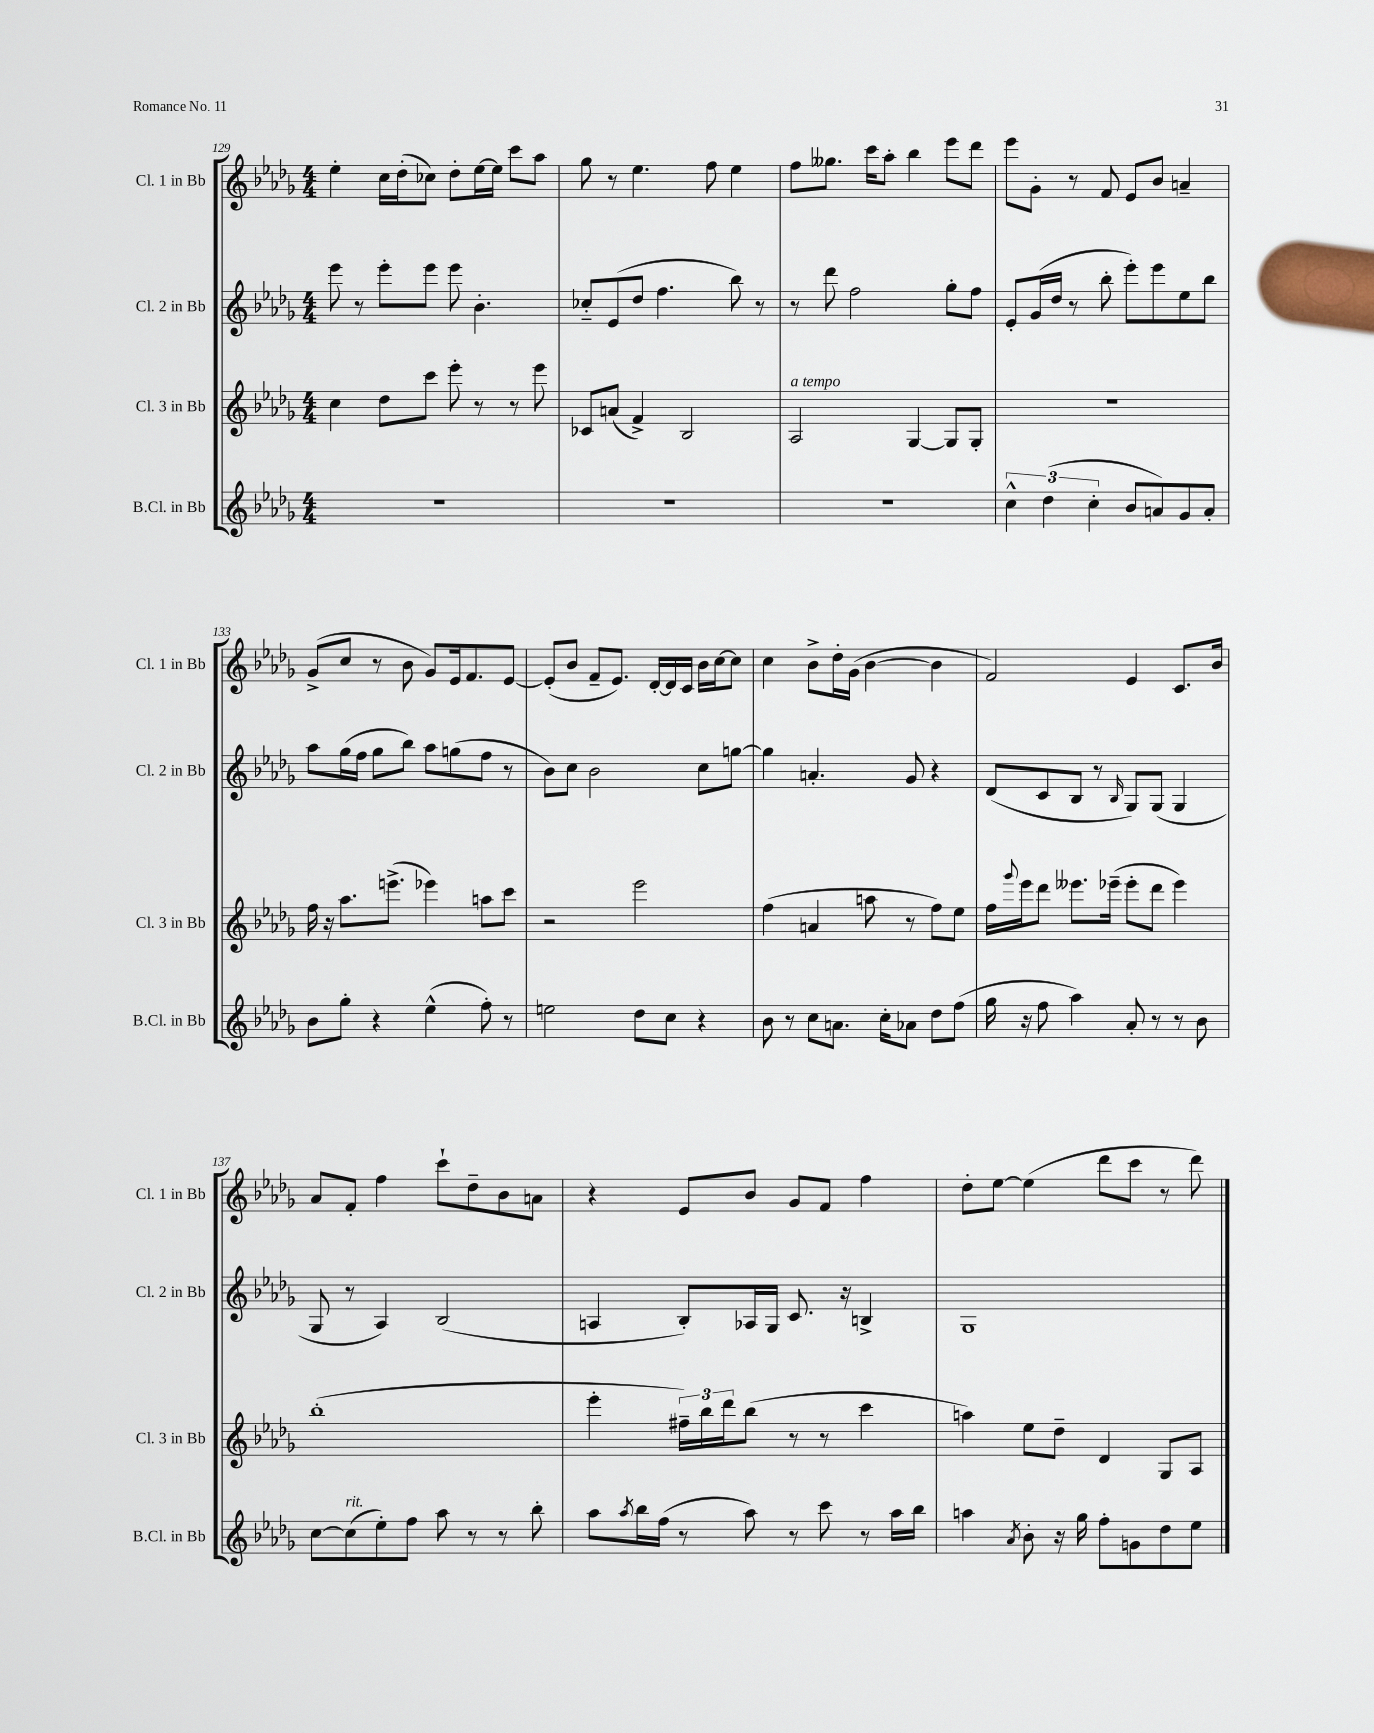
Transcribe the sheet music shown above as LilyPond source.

<<
\new StaffGroup <<
\new Staff = "s0" \with { instrumentName = "Cl. 1 in Bb" shortInstrumentName = "Cl. 1 in Bb" } {
    \clef treble \key des \major \numericTimeSignature \time 4/4
    ees''4-. c''16 des''16-.( ces''8) des''8-. ees''16~ ees''16 c'''8 aes''8 |
    ges''8 r8 ees''4. f''8 ees''4 |
    f''8 geses''8. c'''16 aes''8-. bes''4 ees'''8 des'''8 |
    ees'''8 ges'8-. r8 f'8 ees'8 bes'8 a'4-- |
    ges'8->( c''8 r8 bes'8 ges'8) ees'16 f'8. ees'8~ |
    ees'8-.( bes'8 f'8-- ees'8.) des'16~-. des'16 c'16 bes'16 c''16~ c''8 |
    c''4 bes'8-> des''16-. ges'16( bes'4~ bes'4 |
    f'2) ees'4 c'8. bes'16 |
    aes'8 f'8-. f''4 c'''8-! des''8-- bes'8 a'8 |
    r4 ees'8 bes'8 ges'8 f'8 f''4 |
    des''8-. ees''8~ ees''4( des'''8 c'''8 r8 des'''8) \bar "|." |
}
\new Staff = "s1" \with { instrumentName = "Cl. 2 in Bb" shortInstrumentName = "Cl. 2 in Bb" } {
    \clef treble \key des \major \numericTimeSignature \time 4/4
    ees'''8 r8 ees'''8-. ees'''8 ees'''8 bes'4.-. |
    ces''8-_ ees'8( des''8 f''4. bes''8) r8 |
    r8 des'''8 f''2 ges''8-. f''8 |
    ees'8-. ges'16( des''16 r8 bes''8-. ees'''8-.) ees'''8 ees''8 bes''8 |
    aes''8 ges''16( f''16 ges''8 bes''8) aes''8 g''8( f''8 r8 |
    bes'8) c''8 bes'2 c''8 g''8~ |
    g''4 a'4.-. ges'8 r4 |
    des'8( c'8 bes8 r8 \grace { bes16 } ges8) ges8( ges4 |
    ges8 r8 aes4) bes2( |
    a4 bes8-.) aes16 ges16 c'8. r16 b4-> |
    ges1 \bar "|." |
}
\new Staff = "s2" \with { instrumentName = "Cl. 3 in Bb" shortInstrumentName = "Cl. 3 in Bb" } {
    \clef treble \key des \major \numericTimeSignature \time 4/4
    c''4 des''8 c'''8 ees'''8-. r8 r8 ees'''8 |
    ces'8 a'8( f'4->) bes2 |
    aes2^\markup { \italic "a tempo" } ges4~ ges8 ges8-. |
    R1 |
    f''16 r16 aes''8. e'''8.->( ees'''4) a''8 c'''8 |
    r2 ees'''2 |
    f''4( a'4 a''8 r8 f''8) ees''8 |
    f''16 \appoggiatura { ges'''8 } ees'''16 des'''8 eeses'''8. ees'''16--( ees'''8-. des'''8 ees'''4) |
    bes''1-.( |
    ees'''4-. \tuplet 3/2 { fis''16--) bes''16 des'''16 } bes''8( r8 r8 c'''4 |
    a''4) ees''8 des''8-- des'4 ges8 aes8 \bar "|." |
}
\new Staff = "s3" \with { instrumentName = "B.Cl. in Bb" shortInstrumentName = "B.Cl. in Bb" } {
    \clef treble \key des \major \numericTimeSignature \time 4/4
    R1 |
    R1 |
    R1 |
    \tuplet 3/2 { c''4-^ des''4( c''4-. } bes'8 a'8) ges'8 a'8-. |
    bes'8 ges''8-. r4 ees''4-^( f''8-.) r8 |
    e''2 des''8 c''8 r4 |
    bes'8 r8 c''8 a'8. c''16-. aes'8 des''8 f''8( |
    ges''16 r16 f''8 aes''4) aes'8-. r8 r8 bes'8 |
    c''8~ c''8^\markup { \italic "rit." }( ees''8-.) f''8 aes''8 r8 r8 bes''8-. |
    aes''8 \acciaccatura { aes''8 } bes''16 f''16( r8 aes''8) r8 c'''8 r8 aes''16 bes''16 |
    a''4 \acciaccatura { aes'8 } bes'8-. r16 ges''16 f''8-. g'8 des''8 ees''8 \bar "|." |
}
>>
>>
\layout { \context { \Score currentBarNumber = #129 } }
